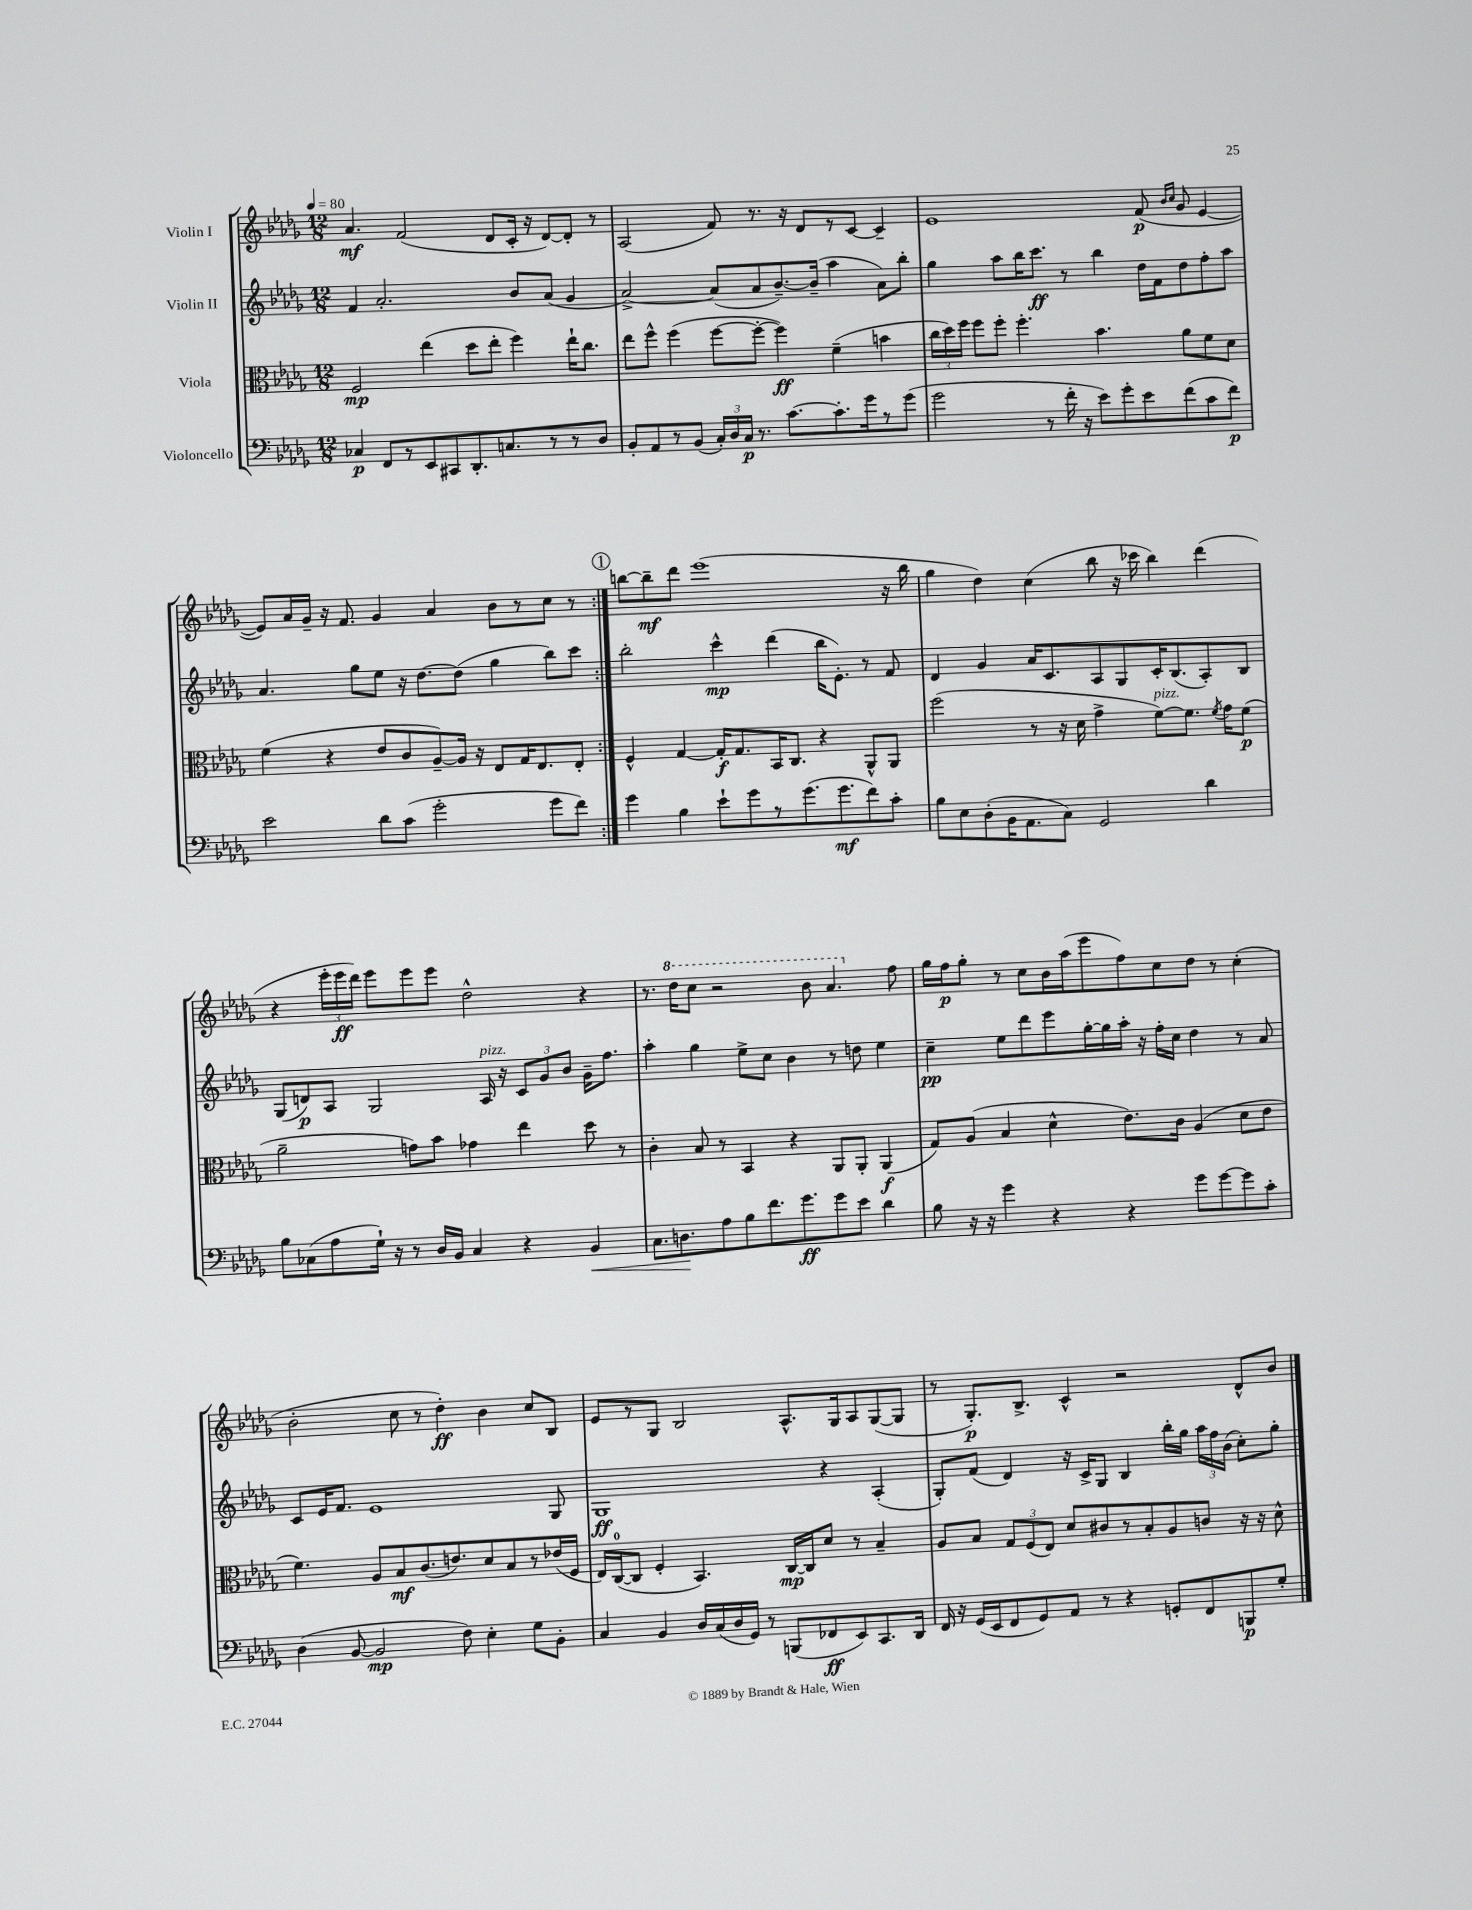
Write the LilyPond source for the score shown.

<<
\new StaffGroup <<
\new Staff = "s0" \with { instrumentName = "Violin I" } {
    \clef treble \key des \major \numericTimeSignature \time 12/8 \tempo 4 = 80
    \autoBeamOff \repeat volta 2 { aes'4.\mf f'2( des'8[ c'16]-. r16 des'8[~) des'8]-. r8 |
    aes2( f'8) r8. r16 des'8[ r8 c'8]~ c'4-- |
    ees'1 f'8\p( \grace { bes'16[ c''16] } ges'8 ees'4~ |
    ees'8[) aes'16 ges'16]-- r16 f'8. ges'4 aes'4 bes'8[ r8 c''8] r8 | }
    \mark \markup { \circle "1" } b''8[~ b''8--\mf des'''8] ees'''1( r16 b''16 |
    ges''4 des''4) c''4( bes''8 r16 ces'''16 bes''4) des'''4( |
    r4 \tuplet 3/2 { ees'''16[-. ees'''16\ff des'''16]) } ees'''8[ ees'''8 ees'''8] des''2-^ r4 |
    r8. \ottava #1 des'''16[ c'''8] r2 bes''8 aes''4. \ottava #0 f''8 |
    ges''16[ f''16\p ges''8]-. r8 c''8[ bes'16 aes''16( ees'''8 f''8) c''8 des''8] r8 c''4-.( |
    bes'2-. c''8 r8 des''4-.\ff) bes'4 c''8[ bes8] |
    ees'8[ r8 ges8] bes2 aes8.[-^ ges16 aes8 ges8~( ges8] |
    r8 ges8.[-.\p) bes8.]-> c'4-^ r2 des'8[-^ bes'8] \bar "|." |
}
\new Staff = "s1" \with { instrumentName = "Violin II" } {
    \clef treble \key des \major \numericTimeSignature \time 12/8
    \autoBeamOff \repeat volta 2 { f'4 aes'2.-. bes'8[ aes'8]( ges'4 |
    aes'2~->) aes'8[( aes'8 bes'8.~--) bes'16]--( aes''4 aes'8[) bes''8]-. |
    ges''4 aes''8[ bes''16 c'''8.]\ff r8 bes''4 des''16[ f'16 des''8 f''8-. aes''8] |
    aes'4. ges''8[ ees''8] r16 des''8.[~ des''8]( ges''4 bes''8[) c'''8] | }
    \mark \markup { \circle "1" } bes''2-. c'''4-^\mp des'''4( bes''16[ ees'8.]-.) r8 f'8 |
    des'4 ges'4 aes'16[ c'8. aes8 ges8 c'16-. bes8.( aes8-.) bes8] |
    ges8[( d'8\p) aes8] ges2 aes16^\markup { \italic "pizz." } r16 \tuplet 3/2 { c'8[ ges'8 bes'8] } ges'16[-- f''8.] |
    aes''4-. ges''4 ees''8[-> c''8] bes'4 r8 d''8 ees''4 |
    c''4--\pp ees''8[ des'''8 ees'''8 ges''16~-. ges''16 aes''16]-. r16 f''16[-. c''16] des''4 r8 aes'8 |
    c'8[ ees'16 f'8.] ees'1 ges8 |
    ges1\ff r4 aes4-.( |
    ges8[-.) f'8]( des'4) r16 c'16[-> ges8] bes4 bes''16[-. ges''16] \tuplet 3/2 { aes''16[ f''16 bes'16]( } c''8[-.) ges''8]-. \bar "|." |
}
\new Staff = "s2" \with { instrumentName = "Viola" } {
    \clef alto \key des \major \numericTimeSignature \time 12/8
    \autoBeamOff \repeat volta 2 { f2\mp ees''4( des''8[ ees''8]-. f''4) ees''16[-! c''8.] |
    ees''8[ f''8]-^ f''4( f''8[~ f''8]~-. f''4\ff) f'4--( b'4 |
    \tuplet 3/2 { c''16[ des''16) f''16] } f''8[ f''8]-. f''4.-. bes'4. aes'8[ f'8 des'8] |
    f'4( r4 ees'8[ c'8 aes8~--) aes16] r16 ees8[ ges16 ees8. ees8]-. | }
    \mark \markup { \circle "1" } f4-^ ges4~ ges16[-.\f ges8. bes,16 c8.] r4 aes,8[-^ aes,8] |
    f''2( r8 r16 des'16 ges'4-> f'8[~^\markup { \italic "pizz." }) f'8.] \acciaccatura { f'8 } ges'16[ f'8]\p( |
    aes'2-- g'8[) bes'8] ges'4 ees''4 des''8 r8 |
    c'4-. bes8 r8 bes,4 r4 aes,8[ aes,8]-. aes,4\f( |
    ges8[) aes8]( bes4 des'4-^ ees'8.[) c'16] aes4( des'8[ ees'8] |
    f'4.) aes8[ bes8\mf c'8.( e'8.) des'8 bes8 r8 ees'16( f16] |
    ees16[) c16-0~( c8] f4-. bes,4.) c16[~\mp c16 des'8] r8 bes4-- |
    aes8[ bes8] \tuplet 3/2 { ges8[ f8( ees8]) } des'8[ cis'8 r8 bes8-. aes8 c'8] r16 r16 des'8-^ \bar "|." |
}
\new Staff = "s3" \with { instrumentName = "Violoncello" } {
    \clef bass \key des \major \numericTimeSignature \time 12/8
    \autoBeamOff \repeat volta 2 { ces4\p f,8[ r8 ees,8 cis,8 des,8.-. c8. r8 r8 des8] |
    bes,8[-. aes,8 r8 bes,8]( \tuplet 3/2 { c16[-.) des16 c16]\p } r8. c'8.[~ c'8.-. ges'16 r8 ges'8]( |
    ges'2 r8 f'16-. r16 ees'8[) ges'8-. ees'8 f'8( c'8 f'8]\p) |
    ees'2 des'8[ c'8]( ges'2-. ges'8[ f'8]) | }
    \mark \markup { \circle "1" } ges'4 bes4 ees'8[-! ges'8 r8 ges'8.( ges'8.\mf f'8) c'8]-. |
    bes8[ ees8 des8-.( bes,16 aes,8. c8]) ges,2 des'4 |
    bes8[ ces8( aes8 ges16]-!) r16 r8 des16[ bes,16] ces4 r4 bes,4\< |
    c8.[ d8.\! aes8 bes8 f'8. ges'8.\ff ges'8 ees'8] des'4 |
    bes8 r16 r16 ges'4 r4 r4 ges'8[ ges'8~ ges'8 c'8]-. |
    des4( bes,8~ bes,2\mp f8) ees4-. ges8[ bes,8]-. |
    c4 bes,4 des16[ c16( des16 ges,16]) r8 b,,8[( fes,8\ff ees,8) c,8. des,16] |
    f,16 r16 ges,16[( ees,16 f,8 ges,8) aes,8] r8 r4 g,8[-. f,8 b,,8\p ges8]-. \bar "|." |
}
>>
>>
\layout { \context { \Score \remove "Bar_number_engraver" } }
